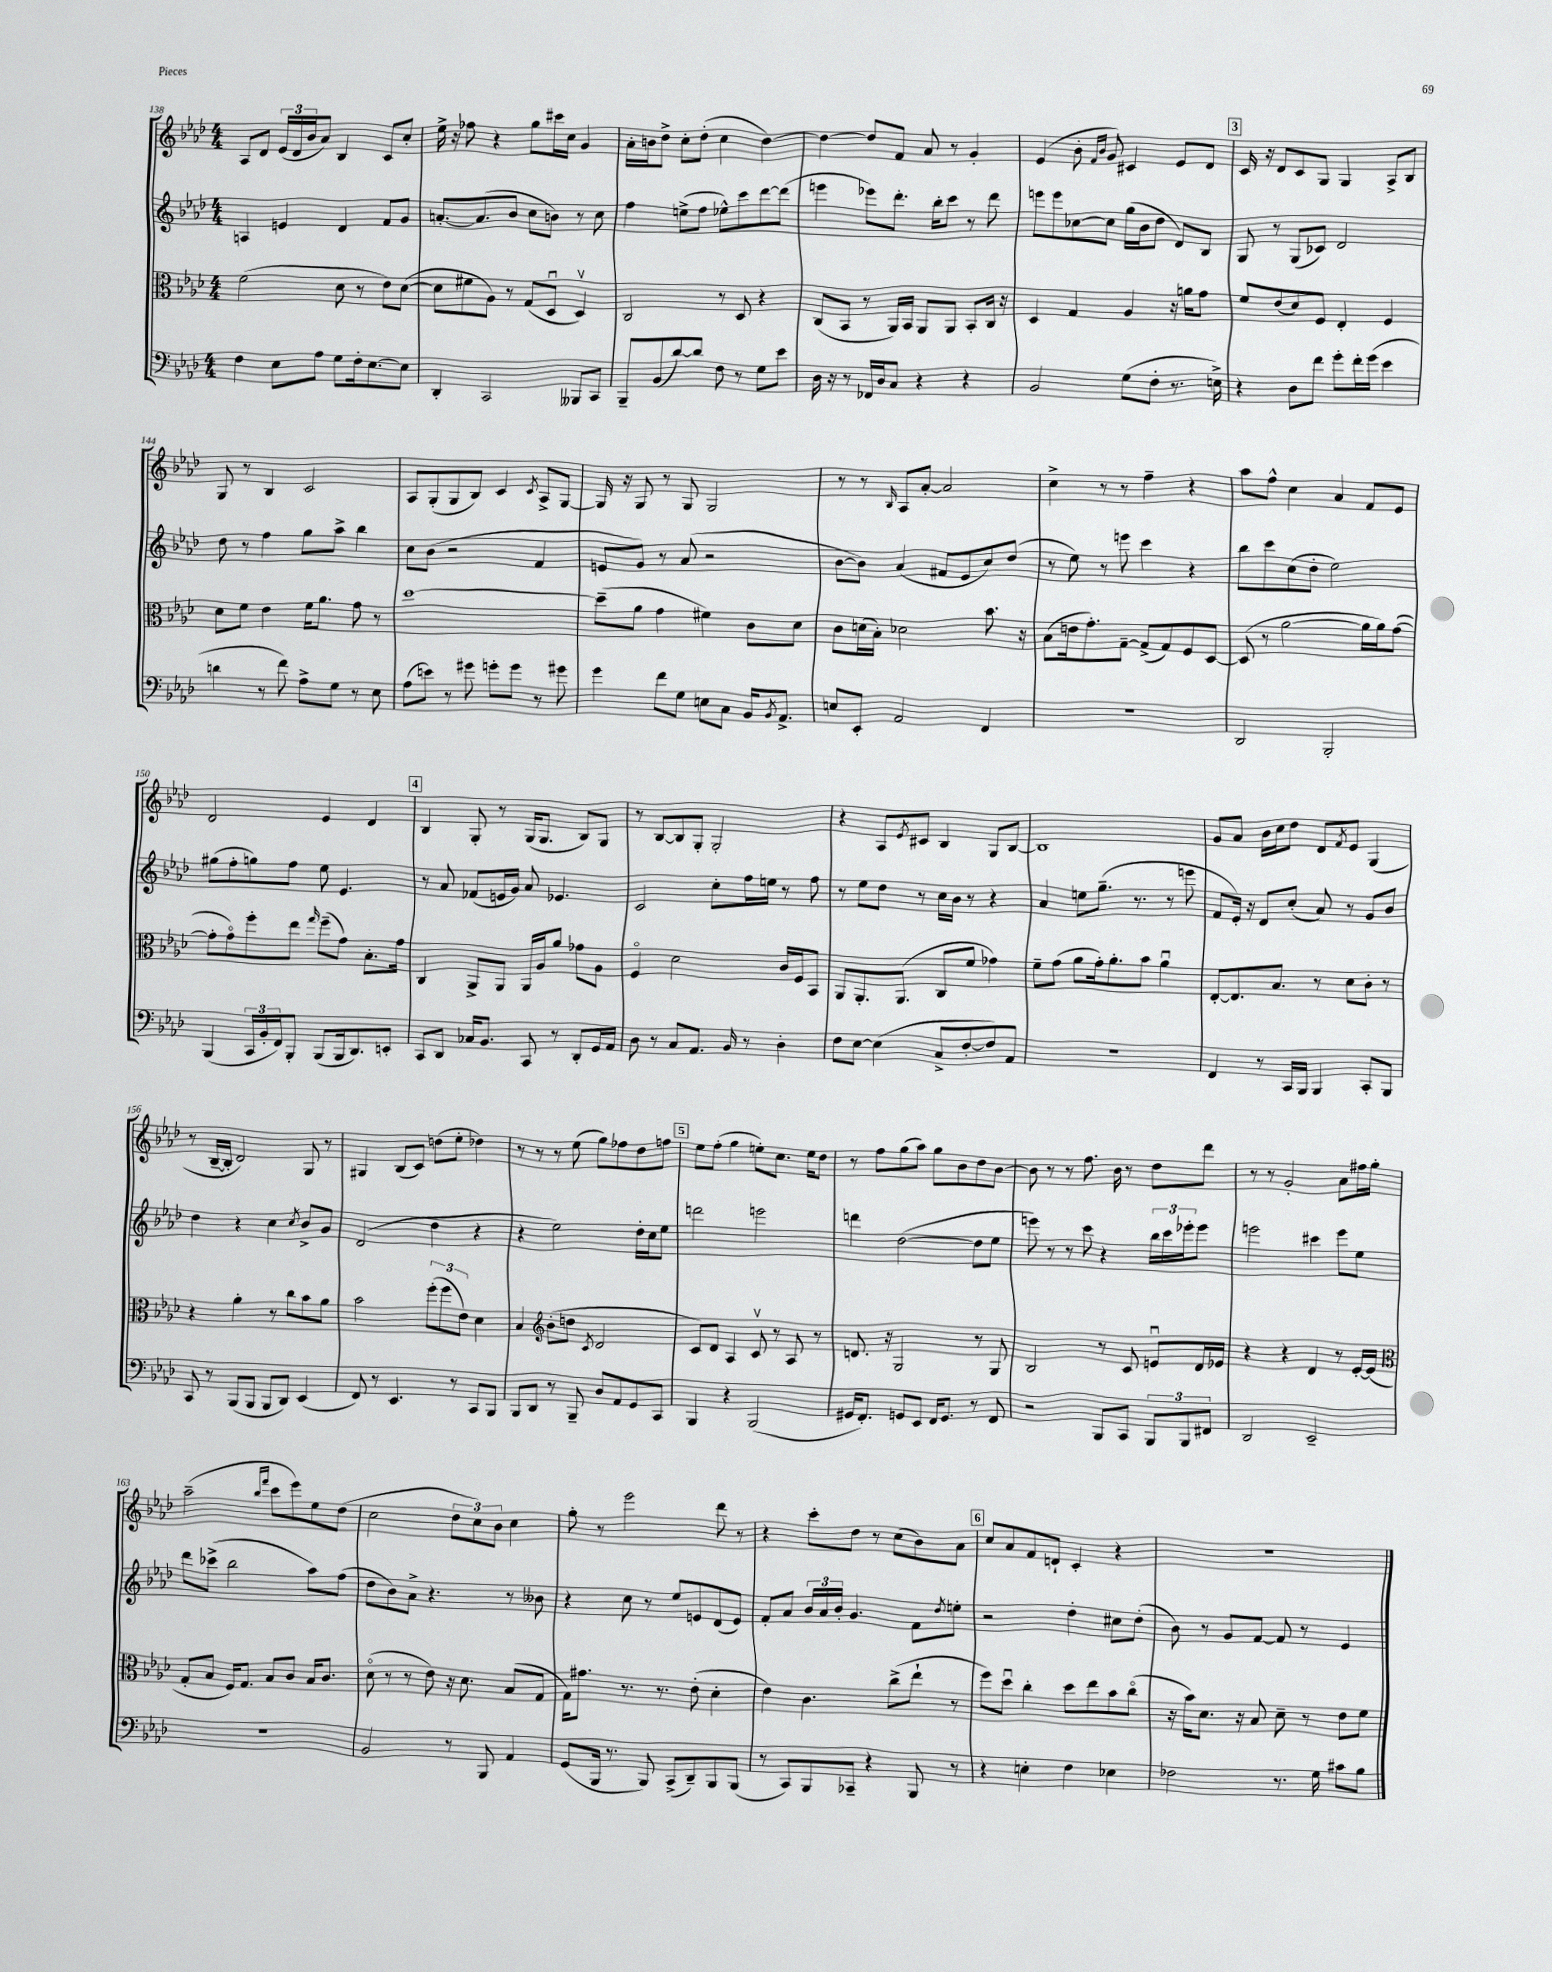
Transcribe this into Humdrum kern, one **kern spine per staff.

**kern	**kern	**kern	**kern
*staff4	*staff3	*staff2	*staff1
*clefF4	*clefC3	*clefG2	*clefG2
*k[b-e-a-d-]	*k[b-e-a-d-]	*k[b-e-a-d-]	*k[b-e-a-d-]
*M4/4	*M4/4	*M4/4	*M4/4
4F	(2f	4A	8A-
.	.	.	8d-
8E-	.	4e	(24e-
.	.	.	24d-
.	.	.	24b-
8A-	.	.	8a-)
8G	8d-	4d-	4B-
16F'	8r	.	.
[8.E-	.	.	.
.	8e-)	8f	8c
8E-]	([8d-	8g	8cc'
=	=	=	=
4DD-'	8d-]	[8.a'	16ee-^
.	.	.	16r
.	8f#	.	8ff-
.	.	(8.a]	.
2CC	8A-)	.	4r
.	8r	8b-	.
.	(8G	8cc	8gg
.	8D-u	8b)	16ccc#
.	.	.	16cc
8BBB--	4D-v)	8r	4g
8CC	.	8cc	.
=	=	=	=
8BBB-~	2C	4ff	16a-'
.	.	.	16b
(8BB-	.	.	8dd-^
[8d-)	.	(8ee^	8cc'
8d-]	.	8ff	(8dd-'
8F	8r	8ee-^^)	4cc
8r	8D-	8ccc	.
8G	4r	[8ddd-	[4dd-)
8e-	.	(8ddd-]	.
=	=	=	=
16D-	(8C	4eee	4dd-_
16r	.	.	.
8r	8BB-	.	.
16FF-	8r	8eee-)	8dd-]
16D-	.	.	.
8C	16AA-)	8.ddd-'	8f
.	16BB-	.	.
4r	8AA-	.	8a-
.	.	16bb-'	.
.	8AA-	8ccc	8r
4r	8BB-'	8r	4g'
.	16C	8ddd-	.
.	16r	.	.
=	=	=	=
2BB-	4D-	8eee	(4e-
.	.	8eee	.
.	4G	[8cc-	8b-'
.	.	.	16qqf
.	.	.	16qqb-
.	.	8cc-]	8g)
(8G	4A-	(16gg	4c#
.	.	16b-	.
8F'	.	8dd-	.
8.r	16r	8d-)	8e-
.	16a	.	.
.	8g	8B-	8d-
16E^)	.	.	.
=	=	=	=
4r	8f	8G	16c
.	.	.	16r
.	(8e-	8r	8d-
8D-	8d-)	(8G	8c
8f	8F	8c-)	8G
8g'	4E-'	2d-	4G
16f'	.	.	.
(16g	.	.	.
4e-	4F	.	8A-^
.	.	.	8B-
=	=	=	=
4d	8d-	8dd-	8G
.	8f	8r	8r
8r	4e-	4ff	4B-
8f)	.	.	.
8A-^	16f	8gg	2c
.	8.a-	.	.
8G	.	8aa-^	.
8r	8g	4bb-	.
8E-	8r	.	.
=	=	=	=
(8A-	[1dd-	8cc	8A-
8e)	.	(8b-	(8G'
8r	.	2r	8G
8g#	.	.	8B-)
8g'	.	.	4c
8g	.	.	.
.	.	.	8qc
8r	.	4f	8A-^
8g#	.	.	[8G
=	=	=	=
4g	(8dd-~]	8e	16G]
.	.	.	16r
.	8a-	8g)	8G
8f	4g	8r	8r
8G	.	(8a-	8G
8E	4f#)	2r	2G
8C	.	.	.
16BB-	8c	.	.
8qBB-	.	.	.
8.AA-^	.	.	.
.	8d-	.	.
=	=	=	=
8E	8c	[8b-	8r
8EE-'	(16d	8b-])	8r
.	16B-')	.	.
.	.	.	16qqB-
2AA-	2d-	(4a-	8A-
.	.	.	[8a-'
.	.	8f#	2a-]
.	.	8e-	.
4FF	8.b-	8cc)	.
.	.	(8dd-	.
.	16r	.	.
=	=	=	=
1r	(8B-	8r	4cc^
.	16e	8ee-)	.
.	8.g')	.	.
.	.	8r	8r
.	[8G~	8eee	8r
.	(8G^]	4ccc	4ff~
.	8G)	.	.
.	8F	4r	4r
.	[8D-	.	.
=	=	=	=
2DD-	(8D-]	8bb-	8aa-
.	8r	8ccc	8ff^^
.	[2a-	(8cc	4cc
.	.	8dd-'	.
2BBB-'	.	2ee-)	4a-
.	16a-]	.	8f
.	16a-)	.	.
.	([8g	.	8e-
=	=	=	=
(4BBB-	8g']	(8gg#	2d-
.	8go)	8ff'	.
24CC	8ff'	8gg)	.
24BB-'	.	.	.
24FF)	.	.	.
8BBB-'	8ee-	8ff	.
.	16qqgg	.	.
(8BBB-	(8ff~	8ee-	4e-
16BBB-	8g)	4.e-	.
8.DD-)	.	.	.
.	8.B-'	.	4d-
8EE'	.	.	.
.	16g	.	.
=	=	=	=
8CC	4C	8r	4B-
8DD-	.	8a-	.
16C-	8AA-^	(8f-	8G'
8.BB-	.	.	.
.	8AA-	16e	8r
.	.	16g)	.
8CC	16AA-	8a-	(16G
.	16A-	.	8.G
8r	8a-	4.e-	.
8DD-'	8g-	.	8B-)
16GG	8A-	.	8G
16AA-	.	.	.
=	=	=	=
8D-	4Fo	2c	8r
8r	.	.	[8B-
8C	2d-	.	8B-]
8.AA-	.	.	8G'
.	.	8cc'	2G'
16BB-	.	.	.
8r	.	16ff	.
.	.	16ee	.
4D-'	16c	8r	.
.	16F	.	.
.	8BB-	8ff	.
=	=	=	=
8F	8AA-	8r	4r
[8E-	8.AA-'	8ee-	.
(4E-]	.	8dd-	8A-
.	(8.AA-	.	.
.	.	.	8qe-
.	.	8r	8c#
8C^	8C	16cc	4B-
.	.	16b-	.
[8F'	8f	8r	.
8F])	4g-)	4r	8G
8AA-	.	.	[8B-
=	=	=	=
1r	8f~	4a-	1B-]
.	(8g	.	.
.	8a-	8ee	.
.	16g')	(8.gg~	.
.	8.a-'	.	.
.	.	8.r	.
.	8b-	.	.
.	4a-u	8r	.
.	.	8eee	.
=	=	=	=
4FF	[8E-'	8f	8g
.	8.E-]	16e-')	8a-
.	.	16r	.
8r	.	8d-	16b-
.	8.B-	.	16cc
16CC	.	(8cc'	8dd-
16BBB-	.	.	.
4BBB-	8r	8a-)	8d-
.	.	.	8qf
.	8d-	8r	8e-
8CC'	8c'	8g	(4G
8BBB-	8r	8b-	.
=	=	=	=
8CC	4r	4dd-	8r
8r	.	.	[16B-~
.	.	.	16B-']
(8BBB-	4a-'	4r	2d-)
8BBB-	.	.	.
8BBB-	8r	4cc	.
8DD-)	8cc	.	.
.	.	8qcc	.
(4EE-	8b-	8b-^	8G
.	8a-	8g	8r
=	=	=	=
8FF)	2b-	(2d-	4G#
8r	.	.	.
4.EE-	.	.	(8B-
.	.	.	8c)
.	(12ff'	4dd-	(8dd
.	12ff	.	.
8r	.	.	8ee-'
.	12e-)	.	.
8CC	4d-	4r	4dd-)
8BBB-	.	.	.
=	=	=	=
8BBB-	4B-	4r	8r
8DD-	.	.	8r
*	*clefG2	*	*
8r	(8b-'	2ee-)	8r
8BBB-~	8dd	.	(8ee-
.	8qc	.	.
8D-	2d-	.	8gg)
8AA-	.	.	8ff-
8GG	.	16dd-'	8dd-
.	.	16cc	.
8CC	.	8ee-	8ff
=	=	=	=
4BBB-	8c)	2ddd	8ee-
.	8d-	.	(8ff'
4r	4A-	.	4gg
(2BBB-	8cv	2eee	8ee')
.	8r	.	8.cc
.	8A-	.	.
.	.	.	16ee
.	8r	.	8dd-
=	=	=	=
16GG#	8.d	4ddd	8r
8.FF')	.	.	.
.	.	.	8ff
.	16r	.	.
8GG	2G	([2dd-	(8gg
8EE-	.	.	8aa-)
16FF	.	.	8gg
8.GG	.	.	.
.	.	.	8b-
8r	8r	8dd-]	8dd-
8FF	8G	8ee-	[8b-
=	=	=	=
2r	2B-	8eee)	8b-]
.	.	8r	8r
.	.	8r	8r
.	.	8ccc	8.ff
8BBB-	8r	4r	.
.	.	.	16b-
8CC	8c	.	8r
12BBB-	8eu	24bb-	8dd-
.	.	24ccc	.
12BBB-	.	24eee-'	.
.	16d-	8eee-	8ddd-
12FF#	.	.	.
.	16e-	.	.
=	=	=	=
2DD-	4r	2eee	8r
.	.	.	8r
.	4r	.	2g'
2EE-~	4d-	4ccc#	.
.	8r	8eee	8a-
.	[16e-'	8ee-	16ff#
.	(16e-]	.	16gg'
=	=	=	=
*	*clefC3	*	*
1r	8G'	8ddd-	(2aa-~
.	8B-	(8ccc-^	.
.	16F)	2bb-	.
.	8.G	.	.
.	.	.	16qqbb-
.	.	.	16qqfff
.	8B-	.	8ccc
.	8c	.	8eee-)
.	16B-	8aa-)	8ee-
.	8.c	.	.
.	.	(8ff	(8dd-
=	=	=	=
2BB-	(8d-o	8dd-	2cc
.	8r	8b-)	.
.	8r	8a-^	.
.	8e-)	4.r	.
8r	16r	.	12dd-
.	8.d-	.	.
.	.	.	12cc)
8BBB-	.	.	.
.	.	.	12b-
4AA-	(8B-	8r	4cc
.	8G	8b--	.
=	=	=	=
(8GG	16G)	4r	8gg'
.	8.g#	.	.
16BBB-	.	.	8r
8.r	.	.	.
.	8.r	8cc	2eee-
8BBB-)	.	8r	.
.	8.r	.	.
(8CC^	.	8ee-	.
8DD-~)	(8e-'	8e	.
8BBB-	4d-'	(8d-	8ddd-
(8BBB-	.	8e)	8r
=	=	=	=
8r	4e-)	8f'	4r
8CC)	.	8a-	.
8BBB-	4.c	24b-	8ccc'
.	.	24a-	.
.	.	24b-'	.
8CC-~	.	4.g	8dd-
4r	.	.	8r
.	(8cc^	.	(8cc
8BBB-	8ee-`	8f	8b-)
.	.	8qdd-	.
8r	8r	8ee'	8a-
=	=	=	=
4r	8ff)	2r	8cc
.	8dd-u	.	8a-
4E'	4cc'	.	8f
.	.	.	8d`
4F	8dd-	4dd-'	4c'
.	8ee-	.	.
4E-	8b-	8cc#	4r
.	(8cco	(8dd-'	.
=	=	=	=
2F-	16r	8b-)	1r
.	16b-)	.	.
.	8.d-	8r	.
.	.	8g	.
.	16r	.	.
.	8B-	[8f	.
8.r	8d-~	8f]	.
.	8r	8r	.
16G	.	.	.
8c#	8e-	4e-	.
8B-	8f	.	.
==	==	==	==
*-	*-	*-	*-
